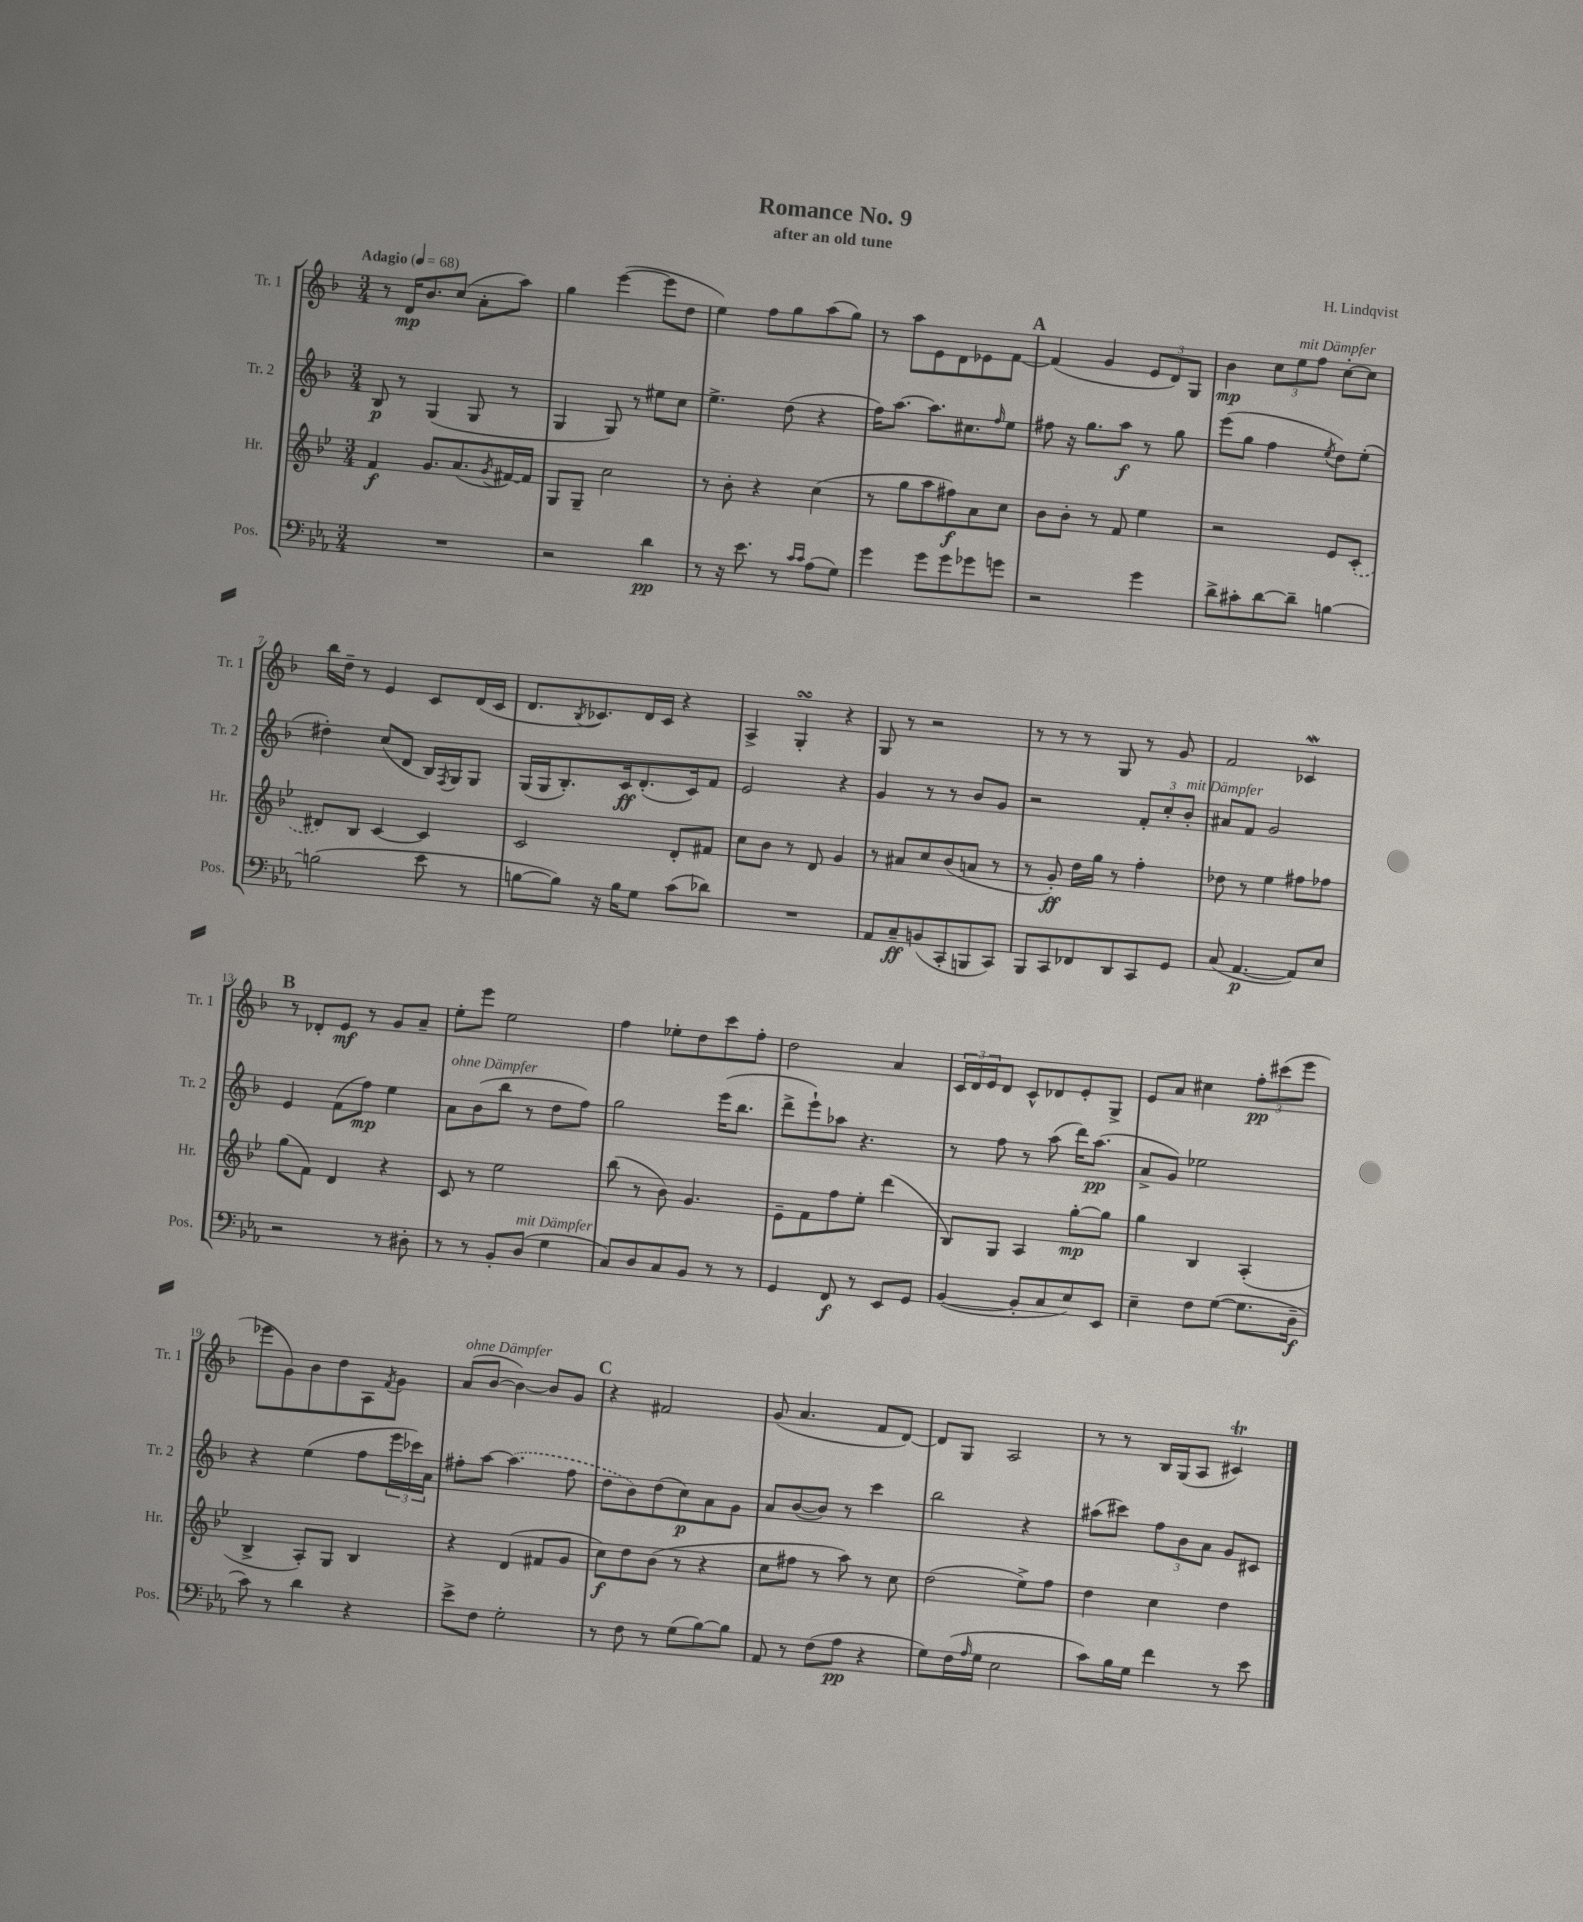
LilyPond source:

\header { title = "Romance No. 9" composer = "H. Lindqvist" subtitle = "after an old tune" }
<<
\new StaffGroup <<
\new Staff = "s0" \with { instrumentName = "Tr. 1" shortInstrumentName = "Tr. 1" } {
    \clef treble \key f \major \numericTimeSignature \time 3/4 \tempo "Adagio" 4 = 68
    r8 d'16\mp bes'8. c''8( a'8-. a''8) |
    g''4 e'''4~( e'''8 d''8 |
    e''4) f''8 g''8 a''8( g''8) |
    r8 a''8 e'8 d'8 ees'8 f'8~ |
    \mark \markup { \bold "A" } f'4( g'4 \tuplet 3/2 { e'8 d'8) g8 } |
    bes'4\mp \tuplet 3/2 { c''8 e''8^\markup { \italic "mit Dämpfer" } f''8 } c''8~-. c''8 |
    bes''16 d''16-- r8 e'4 c'8 d'16( c'16 |
    d'8. \acciaccatura { bes8 } ces'8.) d'16 ces'16 r4 |
    a4-> g4-.\turn r4 |
    g8 r8 r2 |
    r8 r8 r8 g8 r8 g'8 |
    f'2 ces'4\mordent |
    \mark \markup { \bold "B" } r8 des'8-. e'8\mf r8 g'8 a'8-- |
    e''8-. e'''8 e''2 |
    f''4 ees''8-. d''8 c'''8 f''8-. |
    d''2 a'4 |
    \tuplet 3/2 { c'16 d'16 e'16 } d'8 c'8-^ des'8 e'8-. g8-> |
    e'8 a'8 cis''4 \tuplet 3/2 { f''8-.\pp cis'''8( e'''8 } |
    ees'''8 g'8) bes'8 d''8 a8 \acciaccatura { f'8 } g'8 |
    a'8^\markup { \italic "ohne Dämpfer" }( bes'8~ bes'4~) bes'8 g'8 |
    \mark \markup { \bold "C" } r4 fis'2 |
    g'8( a'4. f'8 d'8~) |
    d'8 g8 a2 |
    r8 r8 bes16 g16( a8 cis'4\trill) \bar "|." |
}
\new Staff = "s1" \with { instrumentName = "Tr. 2" shortInstrumentName = "Tr. 2" } {
    \clef treble \key f \major \numericTimeSignature \time 3/4
    bes8\p r8 g4( g8 r8 |
    g4 g8) r8 eis''8 c''8 |
    e''4.-> d''8( r4 |
    f''16) a''8.~ a''8. cis''8. \grace { f''16 } e''8 |
    \mark \markup { \bold "A" } fis''8 r16 g''8. a''8\f r8 g''8 |
    e'''8( g''8 f''4 \acciaccatura { e''8 } d''8) e''8-.( |
    dis''4-.) c''8( d'8 bes16) \acciaccatura { f8 } g16 g8 |
    g16( g16 bes8.-.) c'16\ff d'8.-.( c'16) f'8 |
    e'2 r4 |
    g'4 r8 r8 bes'8 g'8 |
    r2 \tuplet 3/2 { f'8-. c''8-. bes'8-.^\markup { \italic "mit Dämpfer" } } |
    ais'8 f'8 g'2 |
    \mark \markup { \bold "B" } e'4 f'8( f''8\mp) e''4 |
    a'8^\markup { \italic "ohne Dämpfer" } bes'8( bes''8 r8 d''8 f''8) |
    g''2 e'''16( bes''8. |
    d'''8-> e'''8-!) aes''8 r4. |
    r8 f''8 r8 a''8( d'''16) a''8.\pp( |
    a'8-> g'8) ees''2 |
    r4 e''4( f''8 \tuplet 3/2 { e'''16 ces'''16) a'16 } |
    fis''8-. a''8~ \once \slurDashed a''4.( fis''8 |
    \mark \markup { \bold "C" } d''8 bes'8) d''8( c''8\p) a'8 g'8 |
    a'8 bes'8~( bes'8) r8 c'''4 |
    bes''2 r4 |
    ais''8( cis'''8) \tuplet 3/2 { f''8 bes'8 a'8 } g'8 cis'8 \bar "|." |
}
\new Staff = "s2" \with { instrumentName = "Hr." shortInstrumentName = "Hr." } {
    \clef treble \key bes \major \numericTimeSignature \time 3/4
    f'4\f g'8. a'8.( \acciaccatura { g'8 } fis'16~) fis'16 |
    g8 g8-- c''2 |
    r8 bes'8-. r4 c''4( |
    r8 g''8 a''8 fis''8\f) a'8 c''8 |
    \mark \markup { \bold "A" } bes'8 bes'8-. r8 f'8 ees''4 |
    r2 ees'8 \once \slurDashed c'8-.( |
    dis'8) bes8 c'4~ c'4 |
    c'2 d'8-. fis'8 |
    c''8 bes'8 r8 d'8 g'4 |
    r8 ais'8 c''8 bes'8( a'8 r8 |
    r8 g'8-.\ff) d''16 g''16 r8 f''4-. |
    des''8 r8 ees''4 fis''8 fes''8 |
    \mark \markup { \bold "B" } g''8( f'8) d'4 r4 |
    c'8 r8 ees''2 |
    bes''8( r8 bes'8) g'4. |
    ees'8-- f'8 f''8 ees''8-. d'''4( |
    bes8) g8 a4 g''8~-.\mp g''8 |
    g''4 bes4 a4-.( |
    bes4-> a8-.) g8 bes4 |
    r4 d'4( fis'8 g'8 |
    \mark \markup { \bold "C" } c''8\f) d''8 bes'8( r8 r4 |
    c''8 fis''8 r8 a''8) r8 c''8 |
    d''2( ees''8->) f''8 |
    d''4 c''4 d''4 \bar "|." |
}
\new Staff = "s3" \with { instrumentName = "Pos." shortInstrumentName = "Pos." } {
    \clef bass \key ees \major \numericTimeSignature \time 3/4
    R2. |
    r2 d'4\pp |
    r8 r16 ees'8. r8 \grace { c'16 c'16 } aes8( g8) |
    g'4 g'8 g'8 ges'8 g'8 |
    \mark \markup { \bold "A" } r2 g'4 |
    d'8-> cis'8-. d'8~ d'8-- b4~ |
    b2( ees'8 r8 |
    b8~ b8) r16 b16 g8 c'8( des'8) |
    R2. |
    aes,8 c8--\ff b,8( c,8-. b,,8 c,8) |
    bes,,8 c,8 fes,8 d,8 c,8 g,8 |
    c8( aes,4.~\p aes,8) ees8 |
    \mark \markup { \bold "B" } r2 r8 dis8-. |
    r8 r8 bes,8-. d8^\markup { \italic "mit Dämpfer" }( g4 |
    c8) d8 c8 bes,8 r8 r8 |
    g,4 f,8\f r8 ees,8 g,8 |
    bes,4~( bes,8-. c8 ees8) ees,8 |
    ees4-- f8 g8~( g8. d16--\f |
    c'8) r8 d'4 r4 |
    ees'8-> f8 g2-. |
    \mark \markup { \bold "C" } r8 f8 r8 g8( bes8~) bes8 |
    aes,8 r8 f8( aes8\pp r4 |
    g8) f16( \grace { aes16 } g16 ees2 |
    c'8) bes16 g16 f'4 r8 ees'8 \bar "|." |
}
>>
>>
